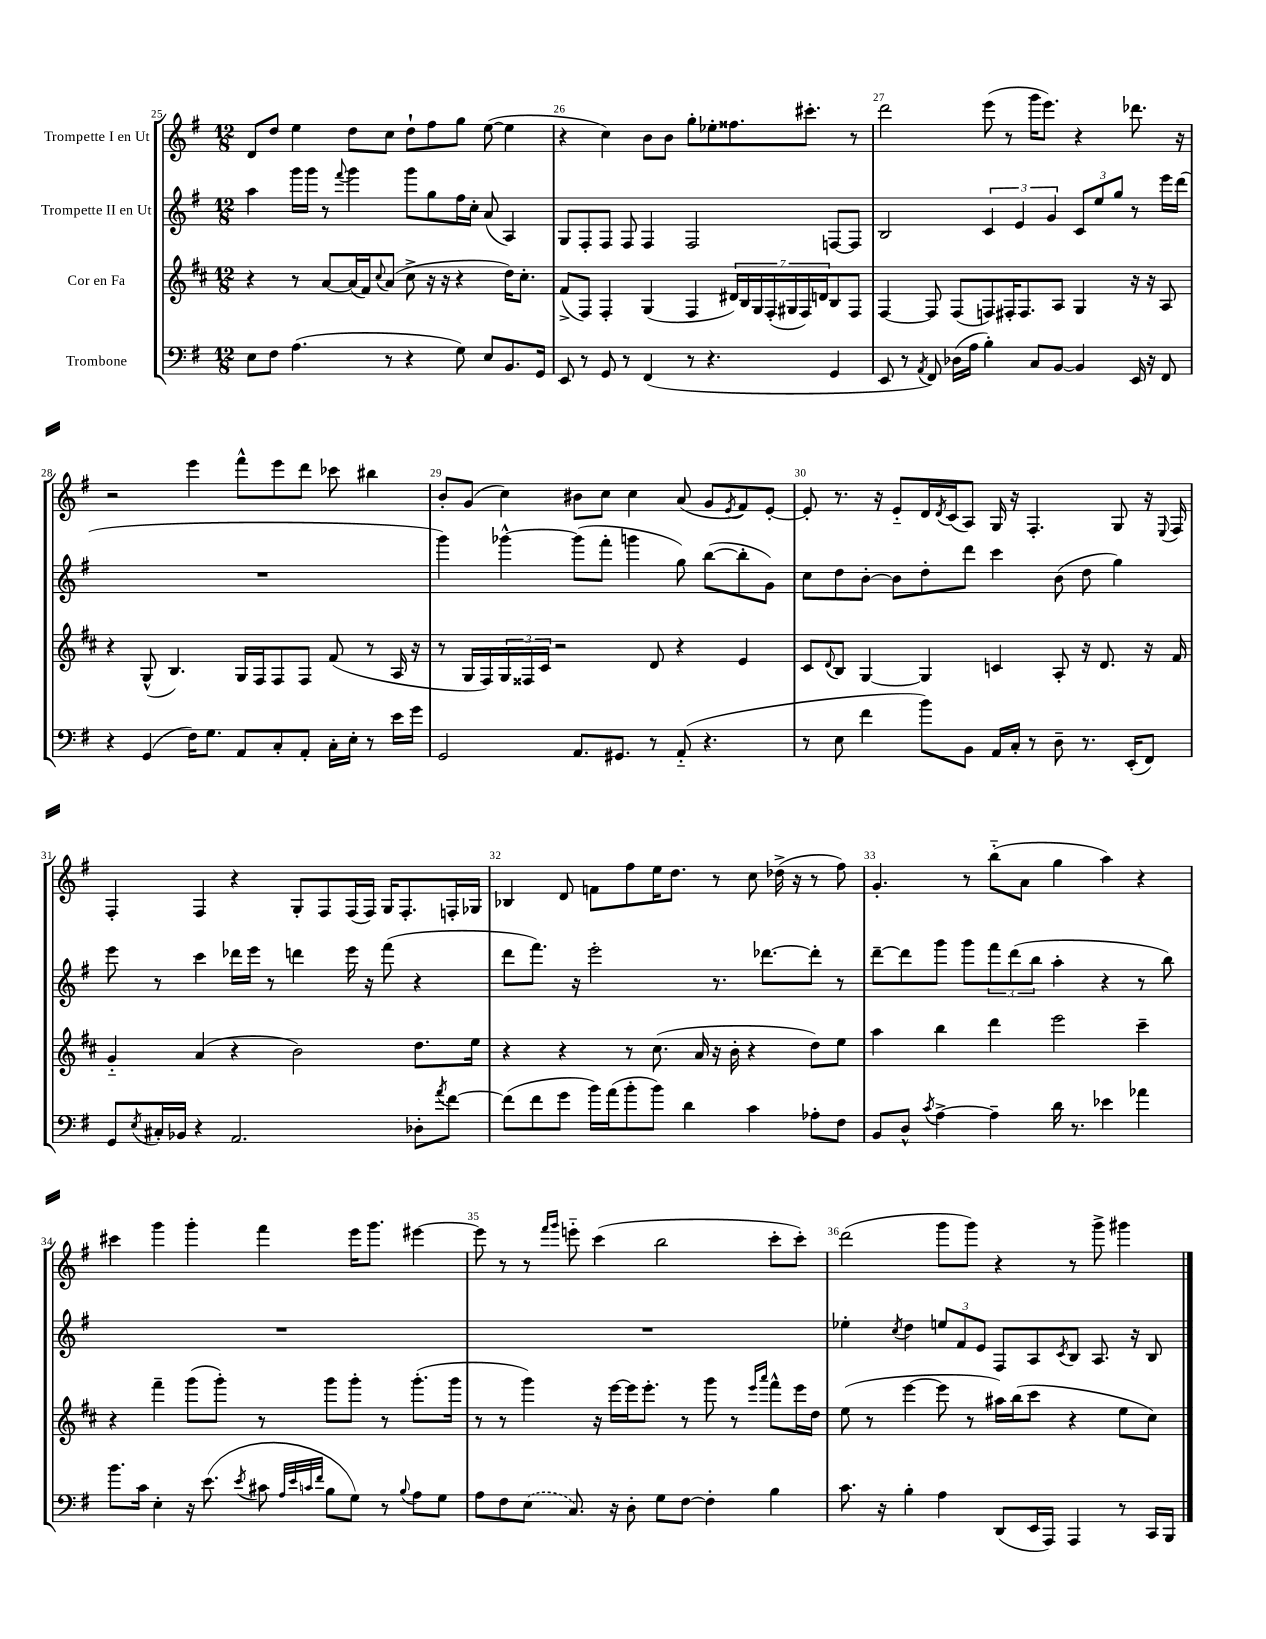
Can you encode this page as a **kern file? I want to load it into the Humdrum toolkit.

**kern	**kern	**kern	**kern
*staff4	*staff3	*staff2	*staff1
*clefF4	*clefG2	*clefG2	*clefG2
*k[f#]	*k[f#c#]	*k[f#]	*k[f#]
*M12/8	*M12/8	*M12/8	*M12/8
8E\L	4r	4aa\	8d/L
8F#\J	.	.	8dd/J
(4.A\	8r	16ggg\LL	4ee\
.	.	16ggg\JJ	.
.	[8a/L	8r	.
.	.	8qqfff#/	.
.	(16a/]L	4ggg\	8dd\L
.	16f#/J)	.	.
.	8qqcc#/	.	.
8r	(8a/J	.	8cc\J
4r	8cc#^\	8ggg\L	8dd`\L
.	16r	8gg\	8ff#\
.	16r	.	.
8G\)	4r	16ff#\L	8gg\J
.	.	16cc'\JJ	.
8E/L	.	(8a/	([8ee\
8.BB/	16dd\LK)	4A/)	4ee\]
.	8.cc#'\J	.	.
16GG/Jk	.	.	.
=	=	=	=
8EE/	(8f#^/L	8G/L	4r
8r	8F#/J)	8F#'/	.
8GG/	4F#'/	8F#/J	4cc\)
8r	.	8F#/	.
(4FF#/	(4G/	4F#/	8b\L
.	.	.	8b\J
8r	4F#/	2F#/	8gg'\L
4.r	.	.	8ee-'\
.	28d#/LL)	.	8.ff##\
.	28B/	.	.
.	28G/	.	.
.	(28F#'/	.	.
.	28G#/	.	.
.	28F#/)	.	.
.	.	.	8.ccc#'\J
.	28d/J	.	.
4GG/	8B/	[8F/L	.
.	8F#/J	8F/]J	8r
=	=	=	=
8EE/	[4F#/	2B/	2ddd\
8r	.	.	.
8qAA/	.	.	.
8FF#/)	8F#/]	.	.
(16D-\LL	(8F#/L	.	.
16A\JJ	.	.	.
4B'\)	8F/)	6c/	(8eee\
.	16F#'/K	.	8r
.	.	6e/	.
.	8.F#/	.	.
8C/L	.	.	16ggg\LK
.	.	.	8.eee\J)
.	.	6g/	.
[8BB/J	8A/J	.	.
4BB/]	4G/	12c/L	4r
.	.	12ee/	.
.	.	12gg/J	.
16EE/	16r	8r	8.ddd-\
16r	16r	.	.
8FF#/	8A/	16eee\LL	.
.	.	(16ddd\JJ	16r
=	=	=	=
4r	4r	1.r	2r
(4GG/	(8G^^/	.	.
.	4.B/)	.	.
16F#\LK)	.	.	4eee\
8.G\J	.	.	.
8AA/L	16G/LL	.	8fff#^^\L
.	16F#/J	.	.
8C'/	8F#/	.	8eee\
8AA'/J	8F#/J	.	8ddd\J
16C'\LL	(8f#/	.	8ccc-\
16E'\JJ	.	.	.
8r	8r	.	4bb#\
16e\LL	16A/	.	.
16g\JJ	16r	.	.
=	=	=	=
2GG/	8r	4ggg\)	8b'/L
.	16G/LL	.	(8g/J
.	16F#/)	.	.
.	24G/	[4ggg-^^\	4cc\)
.	24F##/	.	.
.	24c#/JJ	.	.
.	2r	.	.
8.AA/L	.	(8ggg-\]L	8b#\L
.	.	8fff#'\J	8cc\J
8.GG#/J	.	.	.
.	.	4ggg\	4cc\
8r	8d/	.	.
(8AA'~/	4r	8gg\)	(8a/
4.r	.	([8bb\L	8g/L
.	.	.	8qe/
.	4e/	8bb'\]	8f#/)
.	.	8g\J)	[8e'/J
=	=	=	=
8r	8c#/L	8cc\L	8e'/]
.	8qqd/	.	.
8E\	8B/J	8dd\	8.r
4f#\	[4G/	[8b'\J	.
.	.	.	16r
.	.	8b\]L	8e'~/L
8b\L)	4G/]	8dd'\	16d/L
.	.	.	8qd/
.	.	.	(16c/J
8BB\J	.	8ddd\J	8A/J)
16AA/LL	4c/	4ccc\	16G/
16C'/JJ	.	.	16r
8r	.	.	4.F#'/
8D~\	8A'/	(8b\	.
8.r	16r	8dd\	.
.	8.d/	.	.
.	.	4gg\)	8G/
(16EE'/LK	.	.	.
8FF#/J)	16r	.	16r
.	.	.	8qqE/
.	16f#/	.	16F#/
=	=	=	=
8GG/L	4g'~/	8eee\	4F#'/
8qE/	.	.	.
16C#'/L	.	8r	.
16BB-/JJ	.	.	.
4r	(4a/	4ccc\	4F#/
2.AA/	4r	16ddd-\LL	4r
.	.	16eee\JJ	.
.	.	8r	.
.	2b\)	4ddd\	8G'/L
.	.	.	8F#/
.	.	16eee\	(16F#/L
.	.	16r	16F#/JJ)
.	.	(8fff#\	16G/LK
.	.	.	8.F#'/
8D-'\L	8.dd\L	4r	.
8qa/	.	.	.
[8f#\J	.	.	16F'/L
.	16ee\Jk	.	16G-/JJ
=	=	=	=
(8f#\]L	4r	8ddd\L	4B-/
8f#\	.	8.fff#\J)	.
8g\J	4r	.	8d/
.	.	16r	.
16b\LL)	.	2eee'\	8f\L
(16a\J	.	.	.
8b'\	8r	.	8ff#\
8b\J)	(8.cc#\	.	16ee\K
.	.	.	8.dd\J
4d\	.	.	.
.	16a/	.	.
.	16r	8.r	8r
.	16b'\	.	.
4c\	4r	.	8cc\
.	.	[8.ddd-\L	.
.	.	.	(16dd-^\
.	.	.	16r
8A-'\L	8dd\L)	8ddd-'\]J	8r
8F#\J	8ee\J	8r	8ff#\)
=	=	=	=
8BB/L	4aa\	[8ddd~\L	4.g'/
8D^^/J	.	8ddd\]	.
8qc/	.	.	.
[4A^\	4bb\	8ggg\J	.
.	.	8ggg\L	8r
4A~\]	4ddd\	12fff#\	(8bb'~\L
.	.	(12ddd\	.
.	.	.	8a\J
.	.	12bb\J	.
16d\	2eee\	4aa'\	4gg\
8.r	.	.	.
4e-\	.	4r	4aa\)
4a-\	4ccc#~\	8r	4r
.	.	8bb\)	.
=	=	=	=
8.b\L	4r	1.r	4ccc#\
16c\Jk	.	.	.
4E'\	4fff#~\	.	4ggg\
16r	(8ggg\L	.	4ggg'\
(8.e\	.	.	.
.	8ggg'\J)	.	.
8qe/	.	.	.
8c#\	8r	.	4fff#\
32qqA/LLL	.	.	.
32qqe/	.	.	.
32qqc/	.	.	.
32qqf#/JJJ	.	.	.
8B\L	8ggg\L	.	.
8G\J)	8ggg'\J	.	16eee\LK
.	.	.	8.ggg\J
8r	8r	.	.
8qqB/	.	.	.
8A\L	(8.ggg'\L	.	[4eee#\
8G\J	.	.	.
.	16ggg\Jk	.	.
=	=	=	=
8A\L	8r	1.r	8eee#\]
8F#\	8r	.	8r
(8E\J	4ggg\)	.	8r
.	.	.	16qqfff#/LL
.	.	.	16qqggg/JJ
8.C/)	.	.	8eee'~\
.	16r	.	(4ccc\
16r	[16eee\LL	.	.
8D'\	16eee\]J	.	.
.	8.eee'\J	.	.
8G\L	.	.	2bb\
[8F#\J	8r	.	.
4F#'\]	8ggg\	.	.
.	8r	.	.
.	16qqeee/LL	.	.
.	16qqaaa/JJ	.	.
4B\	8fff#^^\L	.	8ccc'\L
.	16eee\L	.	8ccc'\J)
.	16dd\JJ	.	.
=	=	=	=
8.c\	(8ee\	4ee-'\	(2ddd\
.	8r	.	.
16r	.	.	.
.	.	8qcc/	.
4B'\	[4eee\	4dd\	.
4A\	8eee\]	12ee/L	8ggg\L
.	.	12f#/	.
.	8r	.	8ggg\J)
.	.	12e/J	.
(8DD/L	16aa#\LL)	8F#/L	4r
.	(16bb\J	.	.
16EE/L	8ccc#\J	8A/	.
16AAA/JJ)	.	.	.
.	.	8qc/	.
4AAA/	4r	8B/J	8r
.	.	8.A/	8ggg^\
8r	8ee\L	.	4ggg#\
.	.	16r	.
16CC/LL	8cc#\J)	8B/	.
16BBB/JJ	.	.	.
==	==	==	==
*-	*-	*-	*-
